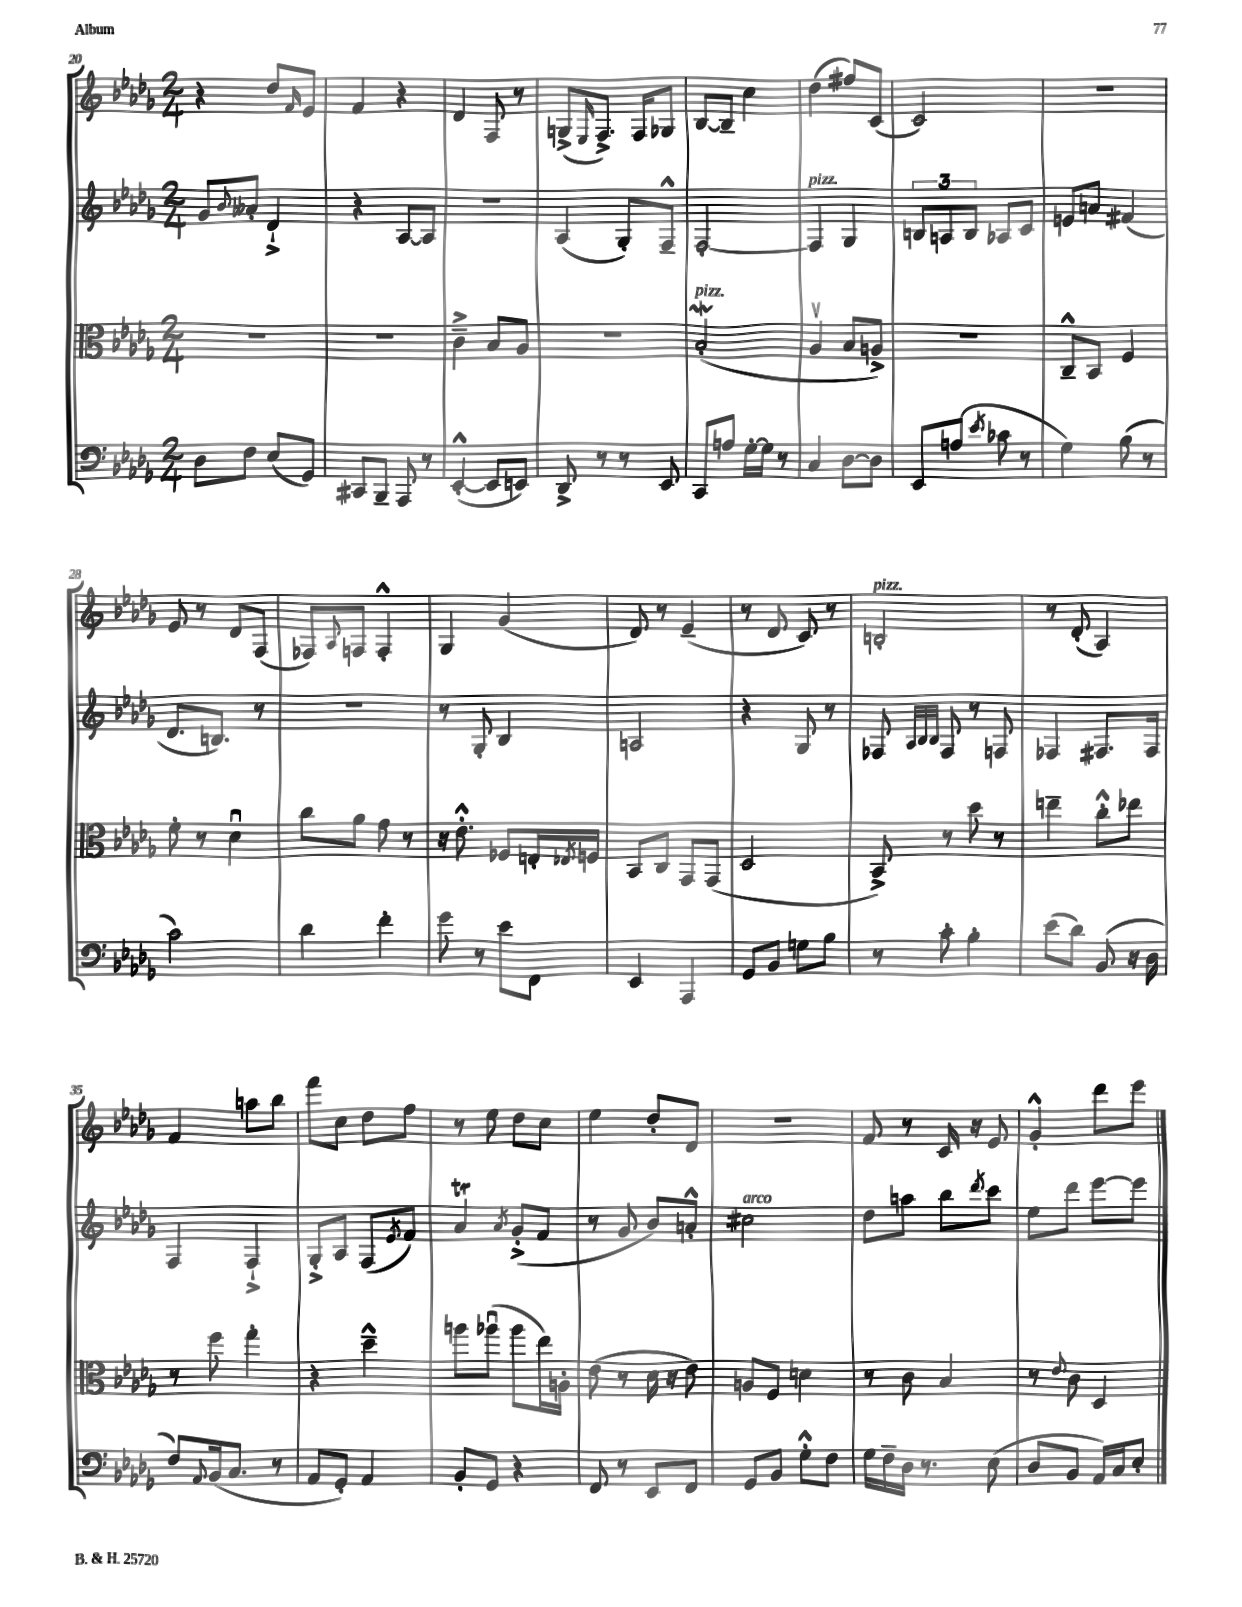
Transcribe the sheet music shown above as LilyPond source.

<<
\new StaffGroup <<
\new Staff = "s0" {
    \clef treble \key des \major \numericTimeSignature \time 2/4
    r4 des''8 \grace { f'16 } ees'8 |
    f'4 r4 |
    des'4 f8 r8 |
    g8->( \grace { ees16 } f8.->) f16 ges8 |
    bes8~ bes8-- c''4 |
    des''4( fis''8) c'8( |
    c'2) |
    R2 |
    ees'8 r8 des'8 f8( |
    fes8) \appoggiatura { aes8 } f8 f4-.-^ |
    ges4 ges'4( |
    des'8) r8 ees'4--( |
    r8 des'8 c'8) r8 |
    b2-.^\markup { \italic "pizz." } |
    r8 des'8-.( aes4) |
    f'4 a''8 bes''8 |
    f'''8 c''8 des''8 f''8 |
    r8 ees''8 des''8 c''8 |
    ees''4 des''8-. des'8 |
    r2 |
    f'8 r8 c'16 r16 ees'8 |
    ges'4-.-^ des'''8 ees'''8 \bar "|." |
}
\new Staff = "s1" {
    \clef treble \key des \major \numericTimeSignature \time 2/4
    ges'8 \appoggiatura { bes'8 } aeses'8-. des'4-!-> |
    r4 aes8~ aes8 |
    R2 |
    aes4( ges8-.) f8---^ |
    f2~-. |
    f4^\markup { \italic "pizz." } ges4 |
    \tuplet 3/2 { b8 a8 b8 } aes8 c'8 |
    e'8 a'8 fis'4( |
    des'8. b8.) r8 |
    r2 |
    r8 ges8-. bes4 |
    a2 |
    r4 ges8 r8 |
    fes8 \grace { aes32 bes32 bes32 } fes8 r8 f8 |
    fes4 fis8. fis16 |
    f4 f4-!-> |
    ges8-.-> aes8 f8( \acciaccatura { ees'8 } f'8) |
    aes'4\trill \acciaccatura { aes'8 } ges'8-.->( f'8 |
    r8 ges'8 bes'8) a'8-.-^ |
    cis''2^\markup { \italic "arco" } |
    des''8 a''8 bes''8 \acciaccatura { des'''8 } c'''8 |
    ees''8 des'''8 ees'''8~ ees'''8 \bar "|." |
}
\new Staff = "s2" {
    \clef alto \key des \major \numericTimeSignature \time 2/4
    R2 |
    R2 |
    c'4---> bes8 aes8 |
    R2 |
    bes2-.\mordent^\markup { \italic "pizz." }( |
    aes4\upbow bes8 a8->) |
    r2 |
    c8---^ bes,8 f4 |
    f'8-. r8 des'4\downbow |
    c''8 aes'8 ges'8 r8 |
    r16 ees'8.-.-^ fes8 e16-. \acciaccatura { ees8 } f16 |
    bes,8 c8 ges,8 ges,8( |
    des2 |
    bes,8->) r8 des''8 r8 |
    e''4-- c''8-.-^ ees''8 |
    r8 f''8 ges''4-. |
    r4 des''4---^ |
    a''8 aes''8\downbow( aes''8 ees''16) a16-. |
    ees'8( r8 des'16 r16 ees'8) |
    a8 f8 d'4 |
    r8 c'8 bes4 |
    r8 \appoggiatura { ees'8 } c'8 des4 \bar "|." |
}
\new Staff = "s3" {
    \clef bass \key des \major \numericTimeSignature \time 2/4
    des8 f8 ees8( ges,8) |
    cis,8 bes,,8-- aes,,8 r8 |
    ees,4~-.-^( ees,8 e,8) |
    des,8-> r8 r8 ees,8 |
    c,8 a8 ges16~-. ges16 r8 |
    c4 des8~ des8 |
    ees,8 a8( \acciaccatura { ees'8 } ces'8 r8 |
    ges4) bes8( r8 |
    c'2) |
    des'4 f'4-. |
    ges'8 r8 ees'8 f,8 |
    ees,4 aes,,4 |
    ges,8 bes,8 g8 bes8 |
    r8 c'8-. bes4-. |
    ees'8( des'8) bes,8( r16 des16 |
    f8) \appoggiatura { aes,8 } bes,16( c8. r8 |
    aes,8 ges,8-.) aes,4 |
    bes,8-. ges,8 r4 |
    f,8 r8 ees,8 f,8 |
    ges,8 bes,8 ges8-.-^ f8 |
    ges16 f16-- des16 r8. ees8( |
    des8 bes,8 aes,16) c16 ees8-. \bar "|." |
}
>>
>>
\layout { \context { \Score currentBarNumber = #20 } }
